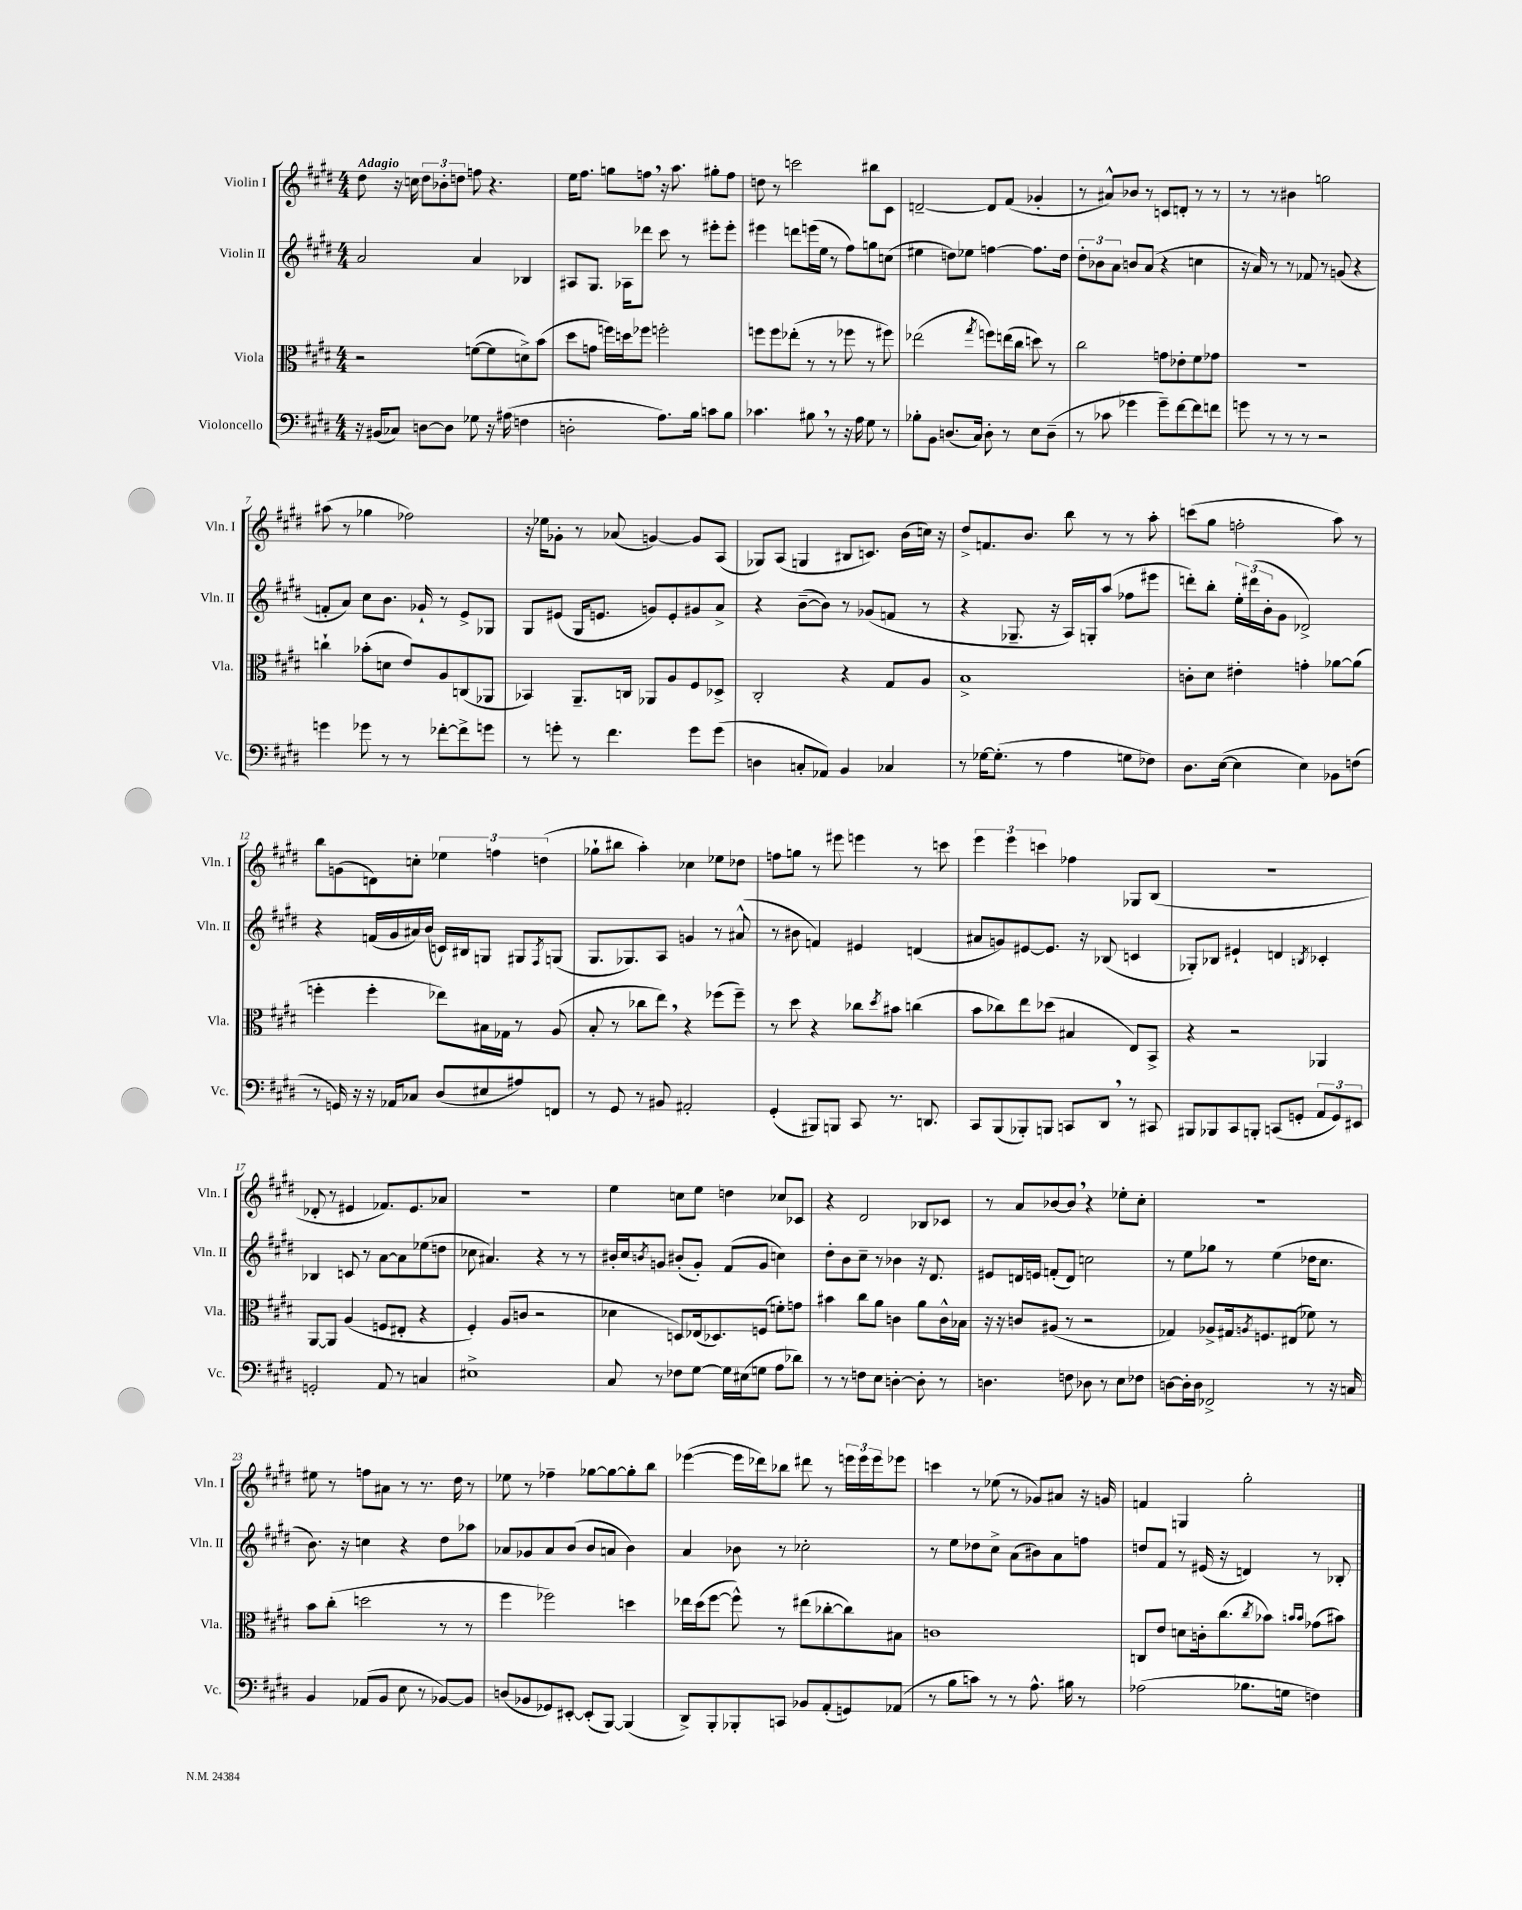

**kern	**kern	**kern	**kern
*part4	*part3	*part2	*part1
*staff4	*staff3	*staff2	*staff1
*I"Violoncello	*I"Viola	*I"Violin II	*I"Violin I
*I'Vc.	*I'Vla.	*I'Vln. II	*I'Vln. I
*clefF4	*clefC3	*clefG2	*clefG2
*k[f#c#g#d#]	*k[f#c#g#d#]	*k[f#c#g#d#]	*k[f#c#g#d#]
*M4/4	*M4/4	*M4/4	*M4/4
=1	=1	=1	=1
!	!	!	!LO:TX:a:B:t=Adagio
16r	2r	2a/	8dd#\
(16BB#X/KL	.	.	.
8C-X/J)	.	.	16r
.	.	.	16ccn\
[8Dn\L	.	.	12dd#\L
.	.	.	12b-X'\
8D\J]	.	.	.
.	.	.	12ddn\J
8G-X\	([8fn\L	4a/	8ffn\
16r	8f\]	.	4.r
(16A#X\	.	.	.
4Fn\	8dn^\)	4B-X/	.
.	(8b\J	.	.
=2	=2	=2	=2
2Dn'\	8dd#\L	8A#X/L	16ee\KL
.	.	.	8.ff#\J
.	8gn\J	8.G#/J	.
.	16ffn\LL)	.	8ggn\L
.	16ddn\J	16A-X\KL	.
.	8ff-X\J	8ddd-X\J	8ffn,\J
8.A\L)	2ffn'\	8ccc#\	16r
.	.	.	8.aa\
.	.	8r	.
16B\Jk	.	.	.
8cn\L	.	8eee#X'\L	8gg#X'\L
8B\J	.	8eee#'\J	8ff\J
=3	=3	=3	=3
4.c-X\	8ffn\L	4eee#X\	8ddn\
.	8ff\	.	8r
.	(8ee-X'\J	8dddn\L	2cccn\
8B#X,\	8r	(16eeen\L	.
.	.	16ee\JJ	.
8r	8r	8r	.
16r	8ff-X\	8ff#\L)	.
16A\	.	.	.
8G#\	8r	8ggn\	8bb#X\L
8r	8ff#X\)	(8ccn\J	8c#\J
=4	=4	=4	=4
8B-X'\L	(2ee-X\	4ee#X\	[2dn~/
8BB\J	.	.	.
(8.Dn/L	.	8ddn\L)	.
.	.	8ee-X\J	.
16C#/Jk)	.	.	.
.	8qgg#/	.	.
8D'\	8ffn\L)	[4ffn\	8d/L]
8r	(16een\L	.	(8f#/J
.	16cc#\JJ	.	.
8E\L	8ddn\)	8.ff\L]	4g-X'/
(8D~\J	8r	.	.
.	.	16dd\Jk	.
=5	=5	=5	=5
8r	2cc#\	12dd#'\L	8r
.	.	12b-X\	.
8c-X\	.	.	8a#X^^/L)
.	.	12a\J	.
4g-X\	.	8bn/L	8b-X/J
.	.	(8a/J	8r
8g-~\L)	8gn\L	4r	8cn/L
[8f#\	8e-X'\	.	8dn'/J
8f#\]	8f#\	4ccn\	8r
8fn\J	8g-X\J	.	8r
=6	=6	=6	=6
8gn\	1r	16r	8r
.	.	16a/)	.
8r	.	8r	8r
8r	.	8r	4b#X\
8r	.	8f-X/	.
2r	.	8r	2ggn\
.	.	(8gn/	.
.	.	4r	.
!!LO:LB:g=z
=7	=7	=7	=7
4gn\	4ccn`\	8fn'/L	(8aa#X\
.	.	8a/J)	8r
8g-X\	(8b-X'\L	8cc#\L	4gg-X\
8r	8dn\J	8.b\J	.
8r	8e/L)	.	2ff-X\)
.	.	16g-X`/	.
[8f-X'\L	8A/	8r	.
8f-^\]	(8Cn/	8e^/L	.
8gn\J	8AA-X/J	8G-X/J	.
=8	=8	=8	=8
8r	4BB-X/)	8G#/L	16r
.	.	.	16ee-X\KL
8gn'\	.	(8e#X/J	8g-X'\J
8r	8.AA~/L	16G#/KL	8r
.	.	8.en/J	.
4.f#\	.	.	(8a-X/
.	16Cn/Jk	.	.
.	8AA-X/L	8gn/L)	[4gn/)
.	8A/	8e'/	.
8g\L	8F#/	8g#X/	8g/L]
(8g\J	8D-X^/J	8a^/J	(8A/J
=9	=9	=9	=9
4Dn\	2C#'/	4r	8G-X/L)
.	.	.	(8A/J
8Cn'/L	.	([8b~\L	4Gn/
8AA-X/J)	.	8b\J])	.
4BB/	4r	8r	8B#X/L
.	.	(8g-X/L	8.cn/J)
4C-X/	8G#/L	8fn/J	.
.	.	.	(16b\LL
.	8A/J	8r	16ccn\JJ)
.	.	.	16r
=10	=10	=10	=10
8r	1B^	4r	8dd#^/L
[16G-X\KL	.	.	8.fn/
(8.G-'\J]	.	.	.
.	.	8.G-X~/	.
.	.	.	8.b/J
8r	.	.	.
.	.	16r	.
4A\	.	16A/LL)	8bb\
.	.	16Gn'/J	.
.	.	(8aa/J	8r
8Gn\L	.	8ff-X\L	8r
8F-X\J)	.	8eee#X\J	8aa'\
=11	=11	=11	=11
8.D#\L	8cn'\L	8dddn'\L)	(8cccn\L
.	8d#\J	8bb'\J	8gg#\J
([16E\Jk	.	.	.
4E\]	4e#X'\	24ee'\LL	2ffn'\
.	.	(24ddd#X\	.
.	.	24b'\J	.
.	.	8g#\J	.
4E\)	4gn'\	2d-X^/)	.
8BB-X\L	[8a-X\L	.	8aa\)
(8Fn\J	(8a-\J]	.	8r
!!LO:LB:g=z
=12	=12	=12	=12
8r	4ffn'\	4r	8bb\L
16GGn/)	.	.	(8gn\
16r	.	.	.
16r	4ff'\	(16fn/LL	8dn\)
16AA-X/KL	.	16g#/	.
8C-X/J	.	16a#X/)	8ccn'\J
.	.	(16b/JJ	.
(8D#/L	8ee-X\L)	16cn/LL)	6ee-X\
.	.	16B#X/J	.
8E#X/	16B#X\L	8Gn/J	.
.	.	.	6ffn\
.	16G-X\JJ	.	.
8A#X/)	8r	8G#X/L	.
.	.	.	(6ddn\
.	.	8qF#/	.
8FFn/J	(8A/	(8Gn/J	.
=13	=13	=13	=13
8r	8B'/	8.G#/L	8gg-X`\L
8GG#/	8r	.	8bb#X\J
.	.	8.G-X/)	.
8r	8cc-X\L	.	4aa'\)
8BB#X/	8ee,\J)	8A/J	.
2AA#X'/	4r	4gn/	4cc-X\
.	(8ff-X\L	8r	8ee-X\L
.	8ff-~\J)	(8a#X^^/	8dd-X\J
=14	=14	=14	=14
(4GG#'/	8r	8r	8ffn\L
.	8dd#\	8b#X\	8ggn\J
8BBB#X/L)	4r	4fn/)	8r
8BBBn/J	.	.	8eee#X\
8CC#/	8cc-X\L	4e#X/	4eeen\
.	8qdd#/	.	.
8.r	8b#X\J	.	.
.	(4ccn\	(4dn/	8r
8.DDn/	.	.	.
.	.	.	8cccn\
=15	=15	=15	=15
8CC#/L	8b\L	8a#X/L	6eee\
(8BBB/	8cc-X\)	8gn/)	.
.	.	.	6eee\
8BBB-X'/)	8ee\	[8e#X/	.
.	.	.	6cccn\
8BBBn/J	(8dd-X\J	8.e#/J]	.
8CCn/L	4B#X/	.	4ff-X\
.	.	16r	.
8DD#,/J	.	(8B-X/	.
8r	8E/L)	4cn/	8G-X/L
8CC#X/	8BB^/J	.	(8B/J
=16	=16	=16	=16
8BBB#X/L	4r	8G-X'/L)	1r
8BBB-X/	.	8B-X/J	.
8CC#/	2r	4e#X`/	.
8BBBn'/J	.	.	.
(8CCn/L	.	4dn/	.
8GGn'/J	.	.	.
.	.	8qBn/	.
12AA/L	4AA-X/	4c-X'/	.
12GG/)	.	.	.
12EE#X/J	.	.	.
!!LO:LB:g=z
=17	=17	=17	=17
2GGn'/	[8AA/L	4B-X/	8d-X'/
.	8AA/J]	.	8r
.	(4A/	8cn/	4e#X/
.	.	8r	.
8AA/	8Fn/L	[8a\L	8.f-X/L)
8r	8E#X'/J	8a\]	.
.	.	.	8.e#/
4Cn/	4r	(8ee-X\	.
.	.	8ddn\J	8a-X/J
=18	=18	=18	=18
1E#X^	4F#'/)	8cc-X\	1r
.	.	4.a#X/)	.
.	(8A/L	.	.
.	8cn/J	.	.
.	2r	4r	.
.	.	8r	.
.	.	8r	.
=19	=19	=19	=19
8C#/	4d-X\	16b#X'/LL	4ee\
.	.	16cc#/J	.
.	.	8qbn/	.
8r	.	8gn/J	.
8F-X\L	8Dn/L)	(8b#X'/L	8ccn\L
[8G#\J	(16E-X/k	8g'/J)	8ee\J
.	8.D-X/)	.	.
16G#\LL]	.	(8f#/L	4ddn\
(16E#X\J	.	.	.
8Gn\J	(8Fn/J	8g/J	.
8A\L	8fn'\L)	4ccn\)	8cc-X/L
8d-X\J)	8gn\J	.	8c-X/J
=20	=20	=20	=20
8r	4b#X\	8dd#'\L	4r
8r	.	8b\	.
8Fn\L	8cc#\L	8cc#~\J	2d#/
8E\J	8a\J	8r	.
[4Dn'\	4cn\	4b-X\	.
8D'\]	8a\L	16r	8B-X/L
.	.	8.d#/	.
8r	16c^^\L	.	8c-X/J
.	16B-X\JJ	.	.
=21	=21	=21	=21
4.Dn\	16r	8e#X/L	8r
.	16r	.	.
.	8cn/L	16dn/L	8a/L
.	.	16en/JJ	.
.	(8A#X/J	(8fn'/L	[8b-X/
8Fn\	8r	8d/J)	8b-,/J]
8D-X\	2r	2ccn\	4r
8r	.	.	.
8E\L	.	.	8ee-X'\L
8F-X\J	.	.	8cc#'\J
=22	=22	=22	=22
[8Dn\L	4G-X/)	8r	1r
16D'\L]	.	8ee\L	.
16D\JJ	.	.	.
2FF-X^/	8A-X^/L	8gg-X\J	.
.	16G#X/k	8r	.
.	8qAn/	.	.
.	8.Fn/	.	.
.	.	(4ee\	.
.	(8E#X/J	.	.
8r	8f-X\)	16dd-X\KL	.
.	.	8.cc#\J	.
16r	8r	.	.
16Cn/	.	.	.
!!LO:LB:g=z
=23	=23	=23	=23
4BB/	8b\L	8.b\)	8ee#X\
.	(8cc#'\J	.	8r
.	.	16r	.
(8AA-X/L	2ddn\	4ccn\	8ffn\L
8BB/J	.	.	8a#X\J
8E\	.	4r	8r
8r	.	.	8.r
[8BB-X/L)	8r	8dd#\L	.
.	.	.	16dd#\
8BB-/J]	8r	8aa-X\J	8r
=24	=24	=24	=24
(8Dn/L	4ff#\	8a-X/L	8ee-X\
8BB-X/	.	8g-X/	8r
8GG-X/)	2ff-X\)	8a-/	4ff-X~\
[8EE#X'/J	.	(8b/J	.
(8EE#'/L]	.	8b/L	[8gg-X\L
[8BBB/J)	.	8an/J	8gg-\_
(4BBB/]	4ddn\	4b\)	8gg-'\]
.	.	.	8bb\J
=25	=25	=25	=25
8DD#^/L)	16ee-X\LL	4a/	([4eee-X\
.	(16dd#\J	.	.
8BBB'/	[8ff#\J	.	.
8BBB-X'/	8ff#^^\])	8b-X\	16eee-\LL]
.	.	.	16ddd-X\J)
8CCn/J	8r	8r	8bb-X\J
8BB-X/L	(8ee#X\L	2cc-X'\	8ddd#X\
(8AA'/	[8cc-X'\	.	8r
8GGn/)	8cc-\])	.	24eeen\LL
.	.	.	24eee\
.	.	.	24eee\J
(8AA-X/J	8B#X\J	.	8eee-X\J
=26	=26	=26	=26
8r	1cn	8r	4cccn\
8B\L	.	8ee\L	.
8cn\J)	.	8dd-X\	8r
8r	.	8cc#^\J	(8ee-X\
8r	.	(8a\L	8r
8.A^^\	.	8b#X\)	8g-X/L)
.	.	8a\	8a#X/J
16B#X\	.	.	.
8r	.	8ffn\J	16r
.	.	.	16gn/
=27	=27	=27	=27
(2A-X\	8Cn/L	8ddn/L	4fn/
.	8e/J	8f#/J	.
.	8dn\L	8r	4Gn/
.	16cn'\k	(16e#X/	.
.	(8.cc#\	16r	.
8.B-X\L	.	4dn/)	2gg#'\
.	8qcc#/	.	.
.	8b-X\J)	.	.
16Gn\Jk	.	.	.
.	16qqbn/LL	.	.
.	16qqb/JJ	.	.
4Fn\)	(8g-X\L	8r	.
.	8b#X\J)	8B-X'/	.
==	==	==	==
*-	*-	*-	*-
